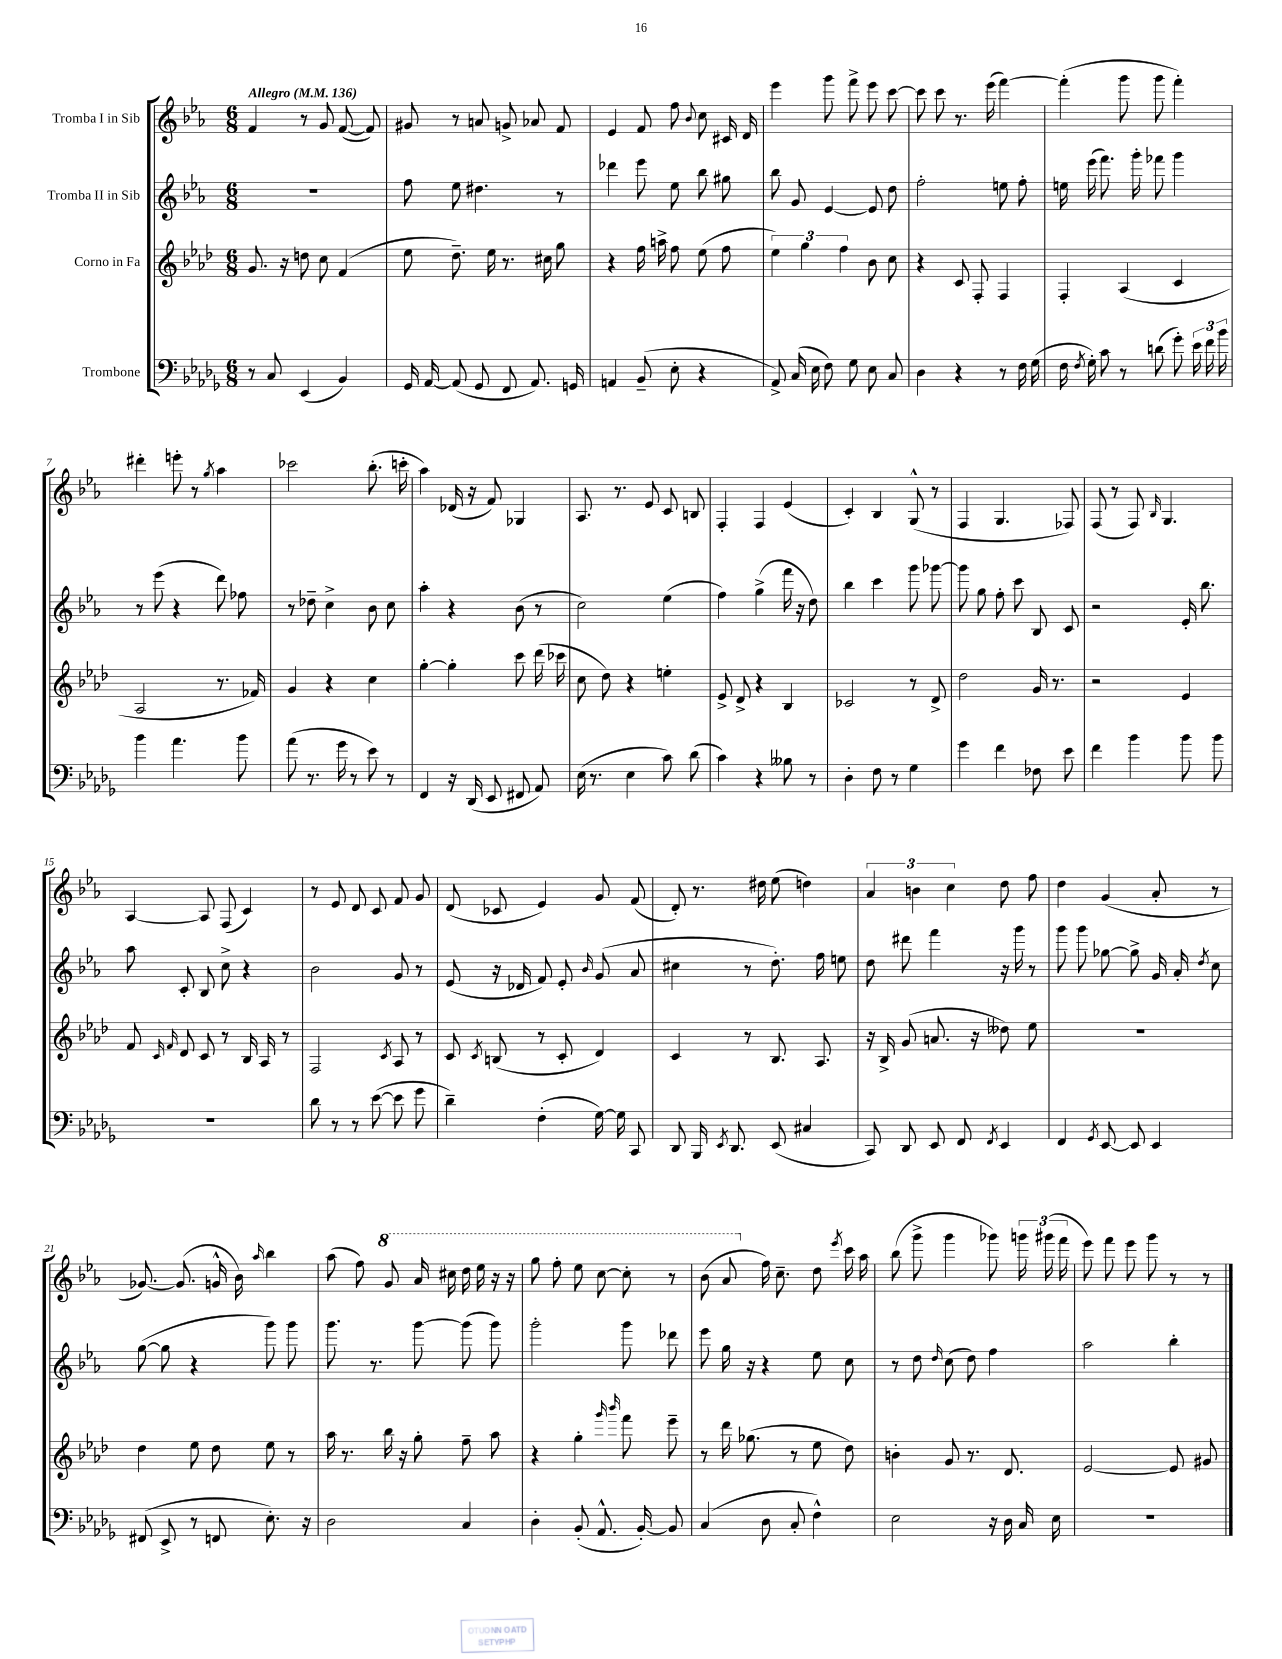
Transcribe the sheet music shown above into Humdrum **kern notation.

**kern	**kern	**kern	**kern
*staff4	*staff3	*staff2	*staff1
*clefF4	*clefG2	*clefG2	*clefG2
*k[b-e-a-d-g-]	*k[b-e-a-d-]	*k[b-e-a-]	*k[b-e-a-]
*M6/8	*M6/8	*M6/8	*M6/8
*MM136	*MM136	*MM136	*MM136
8r	8.g/	2.r	4f/
8C/	.	.	.
.	16r	.	.
(4EE-/	8dd\	.	8r
.	8cc\	.	8g/
4BB-/)	(4f/	.	([8f/
.	.	.	8f/])
=	=	=	=
16GG-/	8ee-\	8ff\	8g#/
[16AA-/	.	.	.
(8AA-/]	8.dd-~\)	8ee-\	8r
8GG-/	.	4.dd#\	8a/
.	16ee-\	.	.
8FF/	8.r	.	8g^/
8.AA-/)	.	.	8a-/
.	16cc#\	.	.
.	8gg\	8r	8f/
16GG/	.	.	.
=	=	=	=
4AA/	4r	4ddd-\	4e-/
(8BB-~/	16ff\	8eee-\	8f/
.	16aa^\	.	.
8E-'\	8ff\	8ee-\	8ff\
.	.	.	8qqb-/
4r	(8ee-\	8bb-\	8cc\
.	8ff\	8gg#\	16c#/
.	.	.	16d/
=	=	=	=
8AA-^/)	6ee-\)	8bb-\	4eee-\
(16C/	.	8g/	.
.	6gg\	.	.
16E-\	.	.	.
8F\)	.	[4e-/	8ggg\
.	6ff\	.	.
8G-\	.	.	8fff^\
8E-\	8b-\	8e-/]	8eee-\
8C/	8cc\	8dd\	[8ccc\
=	=	=	=
4D-\	4r	2ff'\	8ccc\]
.	.	.	8ccc\
4r	8c/	.	8.r
.	8F'/	.	.
.	.	.	(16eee-\
8r	4F/	8ee\	[4fff\)
16F\	.	8ff'\	.
(16G-\	.	.	.
=	=	=	=
16F\	4F'/	16ee\	(4fff'\]
8qF/	.	.	.
16G-'\)	.	(16eee-\	.
8c\	.	8.fff\)	.
8r	(4A-/	.	8ggg\
.	.	16ggg'\	.
(8d\	.	8fff-\	8ggg\
8g-'\)	4c/	4ggg\	4fff'\)
24e-\	.	.	.
24f\	.	.	.
24b-\	.	.	.
=	=	=	=
4b-\	2A-/	8r	4ddd#'\
.	.	(8eee-\	.
4.a-\	.	4r	8eee'\
.	.	.	8r
.	.	.	8qgg/
.	8.r	8ddd\)	4aa-\
8b-\	.	8ff-\	.
.	16f-/)	.	.
=	=	=	=
(8a-\	4g/	8r	2ccc-\
8.r	.	8dd-~\	.
.	4r	4cc^\	.
16g-\	.	.	.
8r	.	.	.
8e-\)	4cc\	8b-\	(8.bb-'\
8r	.	8cc\	.
.	.	.	16ccc'\
=	=	=	=
4FF/	[4gg'\	4aa-'\	4aa-\)
16r	4gg'\]	4r	(16d-/
(16DD-/	.	.	16r
8EE-/	.	.	8f/)
8FF#/	8ccc\	(8b-\	4G-/
8AA-/)	(16ddd-\	8r	.
.	16ccc-\	.	.
=	=	=	=
(16E-\	8cc\	2cc\)	8.A-/
8.r	.	.	.
.	8dd-\)	.	.
.	.	.	8.r
4E-\	4r	.	.
.	.	.	8e-/
8c\)	4ee'\	(4ee-\	8c/
(8d-\	.	.	8B/
=	=	=	=
4c\)	8e-^/	4ff\)	4F'/
.	8d-^/	.	.
4r	4r	(4gg^\	4F/
8B--\	4B-/	16fff\	(4e-/
.	.	16r	.
8r	.	8dd\)	.
=	=	=	=
4D-'\	2c-/	4bb-\	4c'/)
8F\	.	4ccc\	4B-/
8r	.	.	.
4G-\	8r	8ggg\	(8G^^/
.	8d-^/	[8ggg-\	8r
=	=	=	=
4g-\	2dd-\	8ggg-\]	4F/
.	.	8gg\	.
4f\	.	8ff'\	4.G/
.	.	8ccc\	.
8F-\	16g/	8B-/	.
.	8.r	.	.
8e-\	.	8c/	8F-/)
=	=	=	=
4f\	2r	2r	(8F/
.	.	.	8r
4b-\	.	.	8F/)
.	.	.	16qqB-/
.	.	.	4.G/
8b-\	4e-/	16e-'/	.
.	.	8.bb-\	.
8b-\	.	.	.
=	=	=	=
2.r	8f/	8aa-\	[4A-/
.	16qqc/	.	.
.	16qqf/	.	.
.	8d-/	8c'/	.
.	8c/	8B-/	8A-/]
.	8r	8cc^\	(8F/
.	16B-/	4r	4c/)
.	16A-/	.	.
.	8r	.	.
=	=	=	=
8d-\	2F/	2b-\	8r
8r	.	.	8e-/
8r	.	.	8d/
([8e-\	.	.	8c/
.	8qc/	.	.
8e-\]	8A-/	8g/	8f/
8g-\	8r	8r	8g/
=	=	=	=
4d-~\)	8c/	(8e-/	(8d/
.	8qc/	.	.
.	(8B/	16r	8c-/
.	.	16d-/	.
(4F'\	8r	8f/)	4e-/)
.	8c'/	8e-'/	.
.	.	16qqb-/	.
[16G-\)	4d-/)	(8g/	8g/
16G-\]	.	.	.
8CC/	.	8a-/	(8f/
=	=	=	=
8DD-/	4c/	4cc#\	8d'/)
16BBB-/	.	.	8.r
8qEE-/	.	.	.
8.DD-/	.	.	.
.	8r	8r	.
.	.	.	16dd#\
(8EE-/	8.B-/	8.dd'\)	(8ee-\
4C#/	.	.	4dd\)
.	8.A-/	16ff\	.
.	.	8ee\	.
=	=	=	=
8CC/)	16r	8dd\	6a-/
.	16B-^/	.	.
8DD-/	(8g/	8ddd#\	.
.	.	.	6b\
8EE-/	8.a/	4fff\	.
.	.	.	6cc\
8FF/	.	.	.
.	16r	.	.
8qFF/	.	.	.
4EE-/	8dd--\)	16r	8dd\
.	.	16ggg\	.
.	8ee-\	8r	8ff\
=	=	=	=
4FF/	2.r	8ggg\	4dd\
.	.	8ggg\	.
8qGG-/	.	.	.
[8EE-/	.	[8gg-\	(4g/
8EE-/]	.	8gg-^\]	.
4EE-/	.	16g/	8a-'/
.	.	16a-'/	.
.	.	8qdd/	.
.	.	8cc\	8r
=	=	=	=
(8FF#/	4dd-\	([8gg\	[8.g-/)
8EE-^/	.	8gg\]	.
.	.	.	(8.g-/]
8r	8ee-\	4r	.
8FF/	8dd-\	.	16g^^/
.	.	.	16b-\)
.	.	.	16qqaa-/
8.E-'\)	8ee-\	8ggg\)	4bb-\
.	8r	8ggg\	.
16r	.	.	.
=	=	=	=
2D-\	16aa-\	8.ggg\	(8aa-\
.	8.r	.	.
.	.	.	8ff\)
.	.	8.r	.
.	16bb-\	.	8gg/
.	16r	.	.
.	8gg'\	[8ggg\	16aa-/
.	.	.	16ccc#\
4C/	8ff~\	(8ggg\]	16ddd\
.	.	.	16eee-\
.	8aa-\	8ggg\)	16r
.	.	.	16r
=	=	=	=
4D-'\	4r	2ggg'\	8ggg\
.	.	.	8fff'\
(8BB-'/	4gg'\	.	8eee-\
8.AA-^^/	.	.	[8ccc\
.	16qqggg/	.	.
.	16qqbbb-/	.	.
.	8fff\	8ggg\	8ccc'\]
[16BB-'/)	.	.	.
8BB-/]	8eee-~\	8ddd-\	8r
=	=	=	=
(4C/	8r	8eee-\	(8bb-\
.	16ddd-\	16gg\	8aa-/
.	(8.gg-\	16r	.
8D-\	.	4r	16ff\)
.	.	.	8.cc~\
8C'/	8r	.	.
4F^^\)	8ee-\	8ee-\	8dd\
.	.	.	8qeee-/
.	8dd-\)	8cc\	16ccc\
.	.	.	16aa-\
=	=	=	=
2E-\	4b'\	8r	(8bb-\
.	.	8dd\	8ggg^\
.	.	16qqdd/	.
.	8g/	(8cc\	4ggg\
.	8.r	8dd\)	.
16r	.	4ff\	8ggg-\)
16D-\	8.d-/	.	.
16C/	.	.	24ggg\
.	.	.	(24ggg#\
16E-\	.	.	.
.	.	.	24fff\
=	=	=	=
2.r	[2e-/	2aa-\	8eee-\)
.	.	.	8fff\
.	.	.	8eee-\
.	.	.	8ggg\
.	8e-/]	4bb-'\	8r
.	8g#/	.	8r
==	==	==	==
*-	*-	*-	*-
